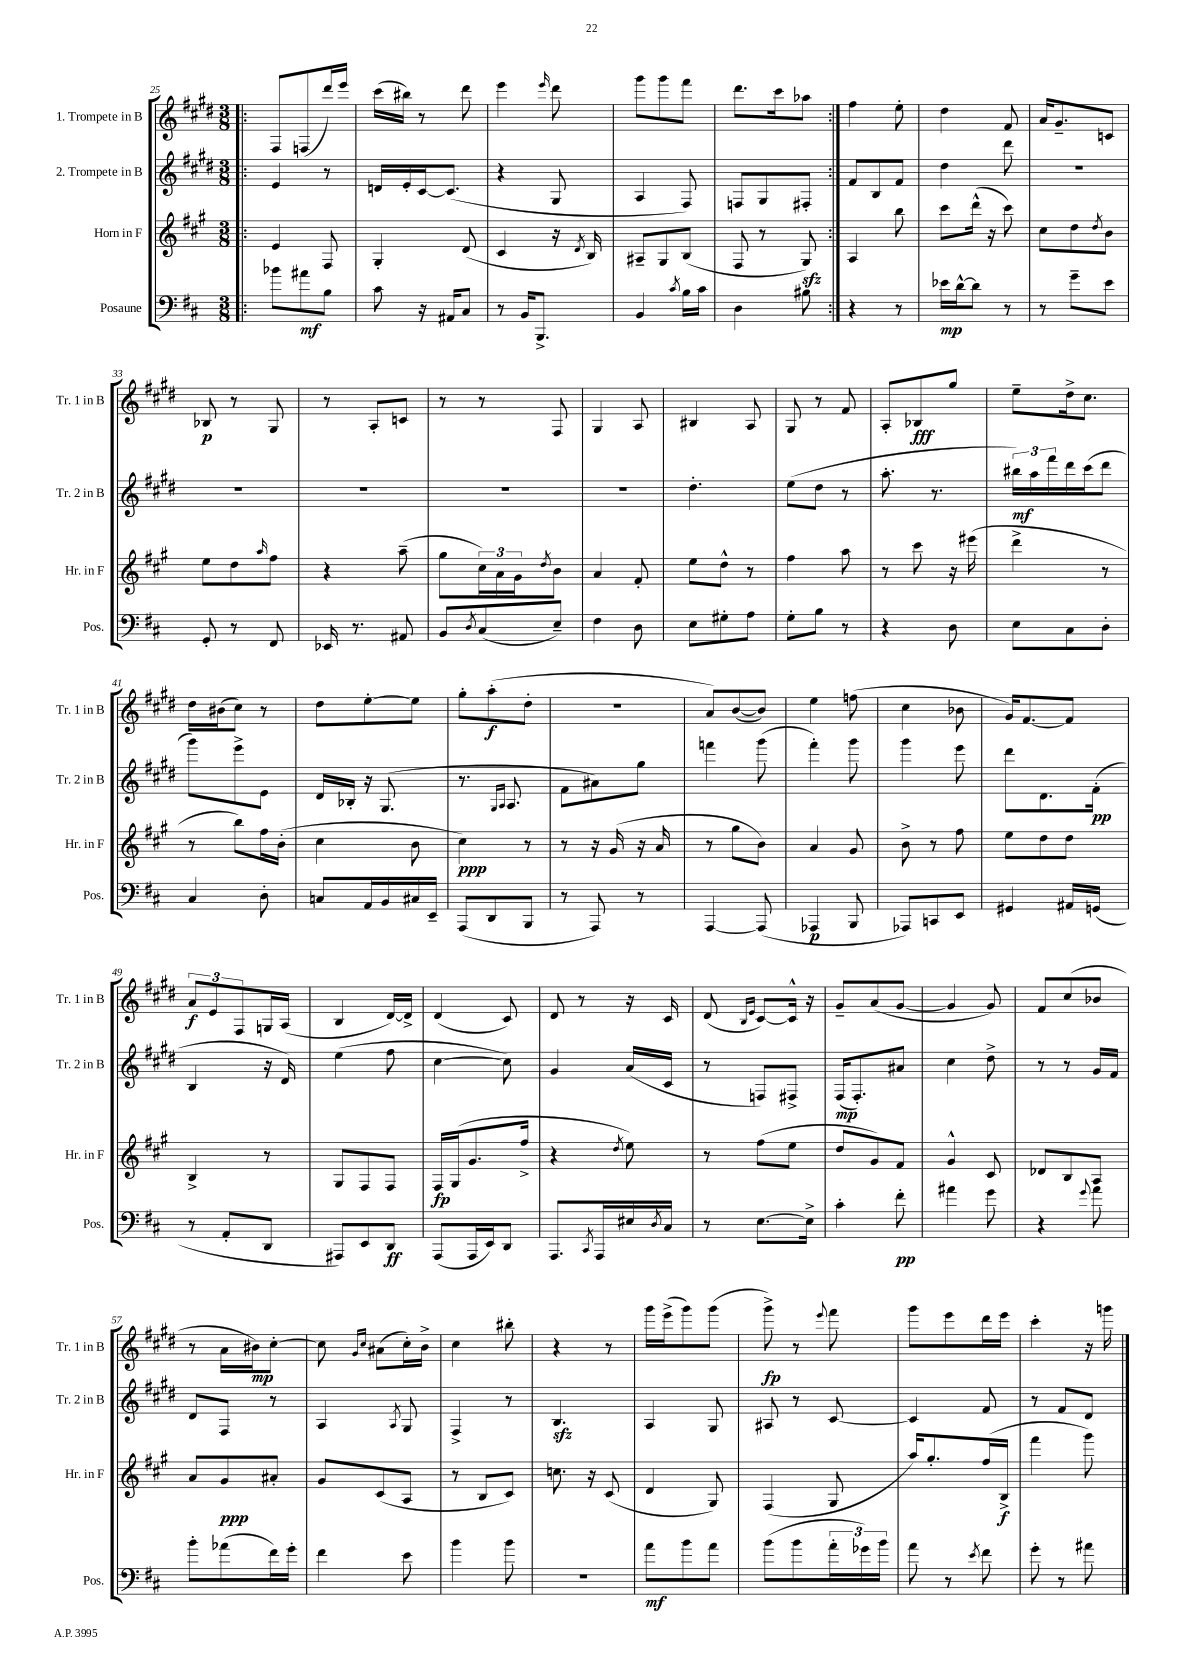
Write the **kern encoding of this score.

**kern	**kern	**kern	**kern
*staff4	*staff3	*staff2	*staff1
*clefF4	*clefG2	*clefG2	*clefG2
*k[f#c#]	*k[f#c#g#]	*k[f#c#g#d#]	*k[f#c#g#d#]
*M3/8	*M3/8	*M3/8	*M3/8
=!|:	=!|:	=!|:	=!|:
8b-	4e	4e	8F#
8a#	.	.	(8F
8B	8F#	8r	16ddd#)
.	.	.	16eee
=	=	=	=
8c#	4G#'	16d	(16ccc#
.	.	16e'	16bb#)
16r	.	[16c#	8r
16AA#	.	(8.c#]	.
8C#	(8d	.	8ddd#
=	=	=	=
8r	4c#	4r	4eee
16BB	.	.	.
8.BBB^	.	.	.
.	.	.	16qqeee
.	16r	8G#	8ddd#
.	8qd	.	.
.	16B)	.	.
=	=	=	=
4BB	8A#~	4A	8ggg#
.	8G#	.	8ggg#
8qc#	.	.	.
16B	(8B	8F#)	8fff#
16c#	.	.	.
=	=	=	=
4D	8F#	8F	8.ddd#
.	8r	8G#	.
.	.	.	16ccc#
8B#	8G#)	8F#'	8aa-
=:|!	=:|!	=:|!	=:|!
4r	4A	8f#	4ff#
.	.	8B	.
8r	8bb	8f#	8ee'
=	=	=	=
16e-	8ccc#	4dd#	4dd#
[16d^^	.	.	.
8d]	(16ddd^^	.	.
.	16r	.	.
8r	8ccc#)	8ddd#	8f#
=	=	=	=
8r	8cc#	4.r	16a
.	.	.	8.g#~
8g~	8dd	.	.
.	8qdd	.	.
8e	8b	.	8c
=	=	=	=
8GG'	8ee	4.r	8B-
8r	8dd	.	8r
.	16qqaa	.	.
8FF#	8ff#	.	8G#
=	=	=	=
16EE-	4r	4.r	8r
8.r	.	.	.
.	.	.	8A'
8AA#	(8aa~	.	8c
=	=	=	=
8BB	8gg#	4.r	8r
8qD	.	.	.
(8C#	24cc#)	.	8r
.	24a	.	.
.	24g#	.	.
.	8qdd	.	.
8E~)	8b	.	8F#
=	=	=	=
4F#	4a	4.r	4G#
8D	8f#'	.	8A
=	=	=	=
8E	8ee	4.dd#'	4B#
8G#'	8dd^^	.	.
8A	8r	.	8A
=	=	=	=
8G'	4ff#	(8ee	8G#
8B	.	8dd#	8r
8r	8aa	8r	8f#
=	=	=	=
4r	8r	8.aa'	8A'
.	8ccc#	.	8B-
.	.	8.r	.
8D	16r	.	8gg#
.	(16eee#	.	.
=	=	=	=
8E	4ddd^	24bb#)	8ee~
.	.	24aa	.
.	.	24fff#	.
8C#	.	16ddd#	16dd#^
.	.	(16ccc#	8.cc#
8D'	8r	8ddd#	.
=	=	=	=
4C#	8r	8ggg#)	16dd#
.	.	.	(16b#
.	8bb)	8eee^	8cc#)
8D'	16ff#	8e	8r
.	(16b'	.	.
=	=	=	=
8C	4cc#	16d#	8dd#
.	.	16B-'	.
16AA	.	16r	[8ee'
16BB	.	(8.G#	.
16C#	8b	.	8ee]
16EE~	.	.	.
=	=	=	=
(8AAA	4cc#)	8.r	8gg#'
8DD	.	.	(8aa'
.	.	16qqG#	.
.	.	16qqA	.
.	.	8.A	.
8BBB	8r	.	8dd#'
=	=	=	=
8r	8r	8f#	4.r
8AAA)	16r	8a#)	.
.	(16g#	.	.
8r	16r	8gg#	.
.	16a	.	.
=	=	=	=
[4AAA	8r	4fff	8a)
.	8gg#	.	([8b
(8AAA]	8b)	(8ggg#	8b])
=	=	=	=
4AAA-	4a	4fff#')	4ee
8BBB	8g#	8ggg#	(8ff
=	=	=	=
8AAA-)	8b^	4ggg#	4cc#
8CC	8r	.	.
8EE	8ff#	8eee	8b-
=	=	=	=
4GG#	8ee	8ddd#	16g#)
.	.	.	[8.f#
.	8dd	8.d#	.
16AA#	8dd	.	8f#]
(16GG	.	(16f#'	.
=	=	=	=
8r	4B^	4B	12a
.	.	.	12e
8AA'	.	.	.
.	.	.	12F#
8DD	8r	16r	16G
.	.	16d#)	(16A
=	=	=	=
8AAA#)	8G#	(4ee	4B
8EE	8F#	.	.
8DD	8F#	8ff#	[16d#)
.	.	.	16d#^]
=	=	=	=
(8AAA	16F#	[4cc#	(4d#
.	(16G#	.	.
16AAA	8.g#	.	.
16EE)	.	.	.
8DD	.	8cc#])	8c#)
.	16ff#^	.	.
=	=	=	=
8.AAA	4r	4g#	8d#
.	.	.	8r
8qCC#	.	.	.
16AAA	.	.	.
.	8qdd	.	.
16E#	8ee)	(16a	16r
8qD	.	.	.
16C#	.	16c#	16c#
=	=	=	=
8r	8r	8r	(8d#
.	.	.	16qqB
.	.	.	16qqe
[8.E	(8ff#	8F)	[8c#)
.	8ee	8F#^	16c#^^]
16E^]	.	.	16r
=	=	=	=
4c#'	8dd	(16F#	8g#~
.	.	8.F#')	.
.	8g#)	.	(8a
8f#'	8f#	8a#	[8g#
=	=	=	=
4a#	4g#^^	4cc#	4g#]
8g	8c#	8dd#^	8g#)
=	=	=	=
4r	8d-	8r	8f#
.	8B	8r	(8cc#
8qqg	.	.	.
8a	8A	16g#	8b-
.	.	16f#	.
=	=	=	=
8b'	8a	8d#	8r
(8a-	8g#	8F#	16a
.	.	.	16b#)
16f#)	8a#'	8r	[8cc#'
16g'	.	.	.
=	=	=	=
4f#	8g#	4A	8cc#]
.	.	.	16qqg#
.	.	.	16qqcc#
.	(8c#	.	(8a#
.	.	8qA	.
8e	8A	8G#	16cc#')
.	.	.	16b^
=	=	=	=
4b	8r	4F#^	4cc#
.	8B	.	.
8b	8c#)	8r	8bb#'
=	=	=	=
4.r	8.cc	4.B	4r
.	16r	.	.
.	(8c#	.	8r
=	=	=	=
8a	4d	4A	16ggg#
.	.	.	(16eee^
8b	.	.	8ggg#)
8a	8G#)	8G#	(8ggg#
=	=	=	=
(8b	(4F#	8A#	8ggg#^)
8b	.	8r	8r
.	.	.	8qqeee
24a'	8G#	[8c#	8fff#
24g-)	.	.	.
24b	.	.	.
=	=	=	=
8a	16aa)	4c#]	8ggg#
.	8.gg#'	.	.
8r	.	.	8eee
8qe	.	.	.
8f#	(16ff#	8f#	16ddd#
.	16B^	.	16eee
=	=	=	=
8g'	4fff#	8r	4ccc#'
8r	.	8f#	.
8a#	8ggg#)	8d#	16r
.	.	.	16ggg
==	==	==	==
*-	*-	*-	*-
